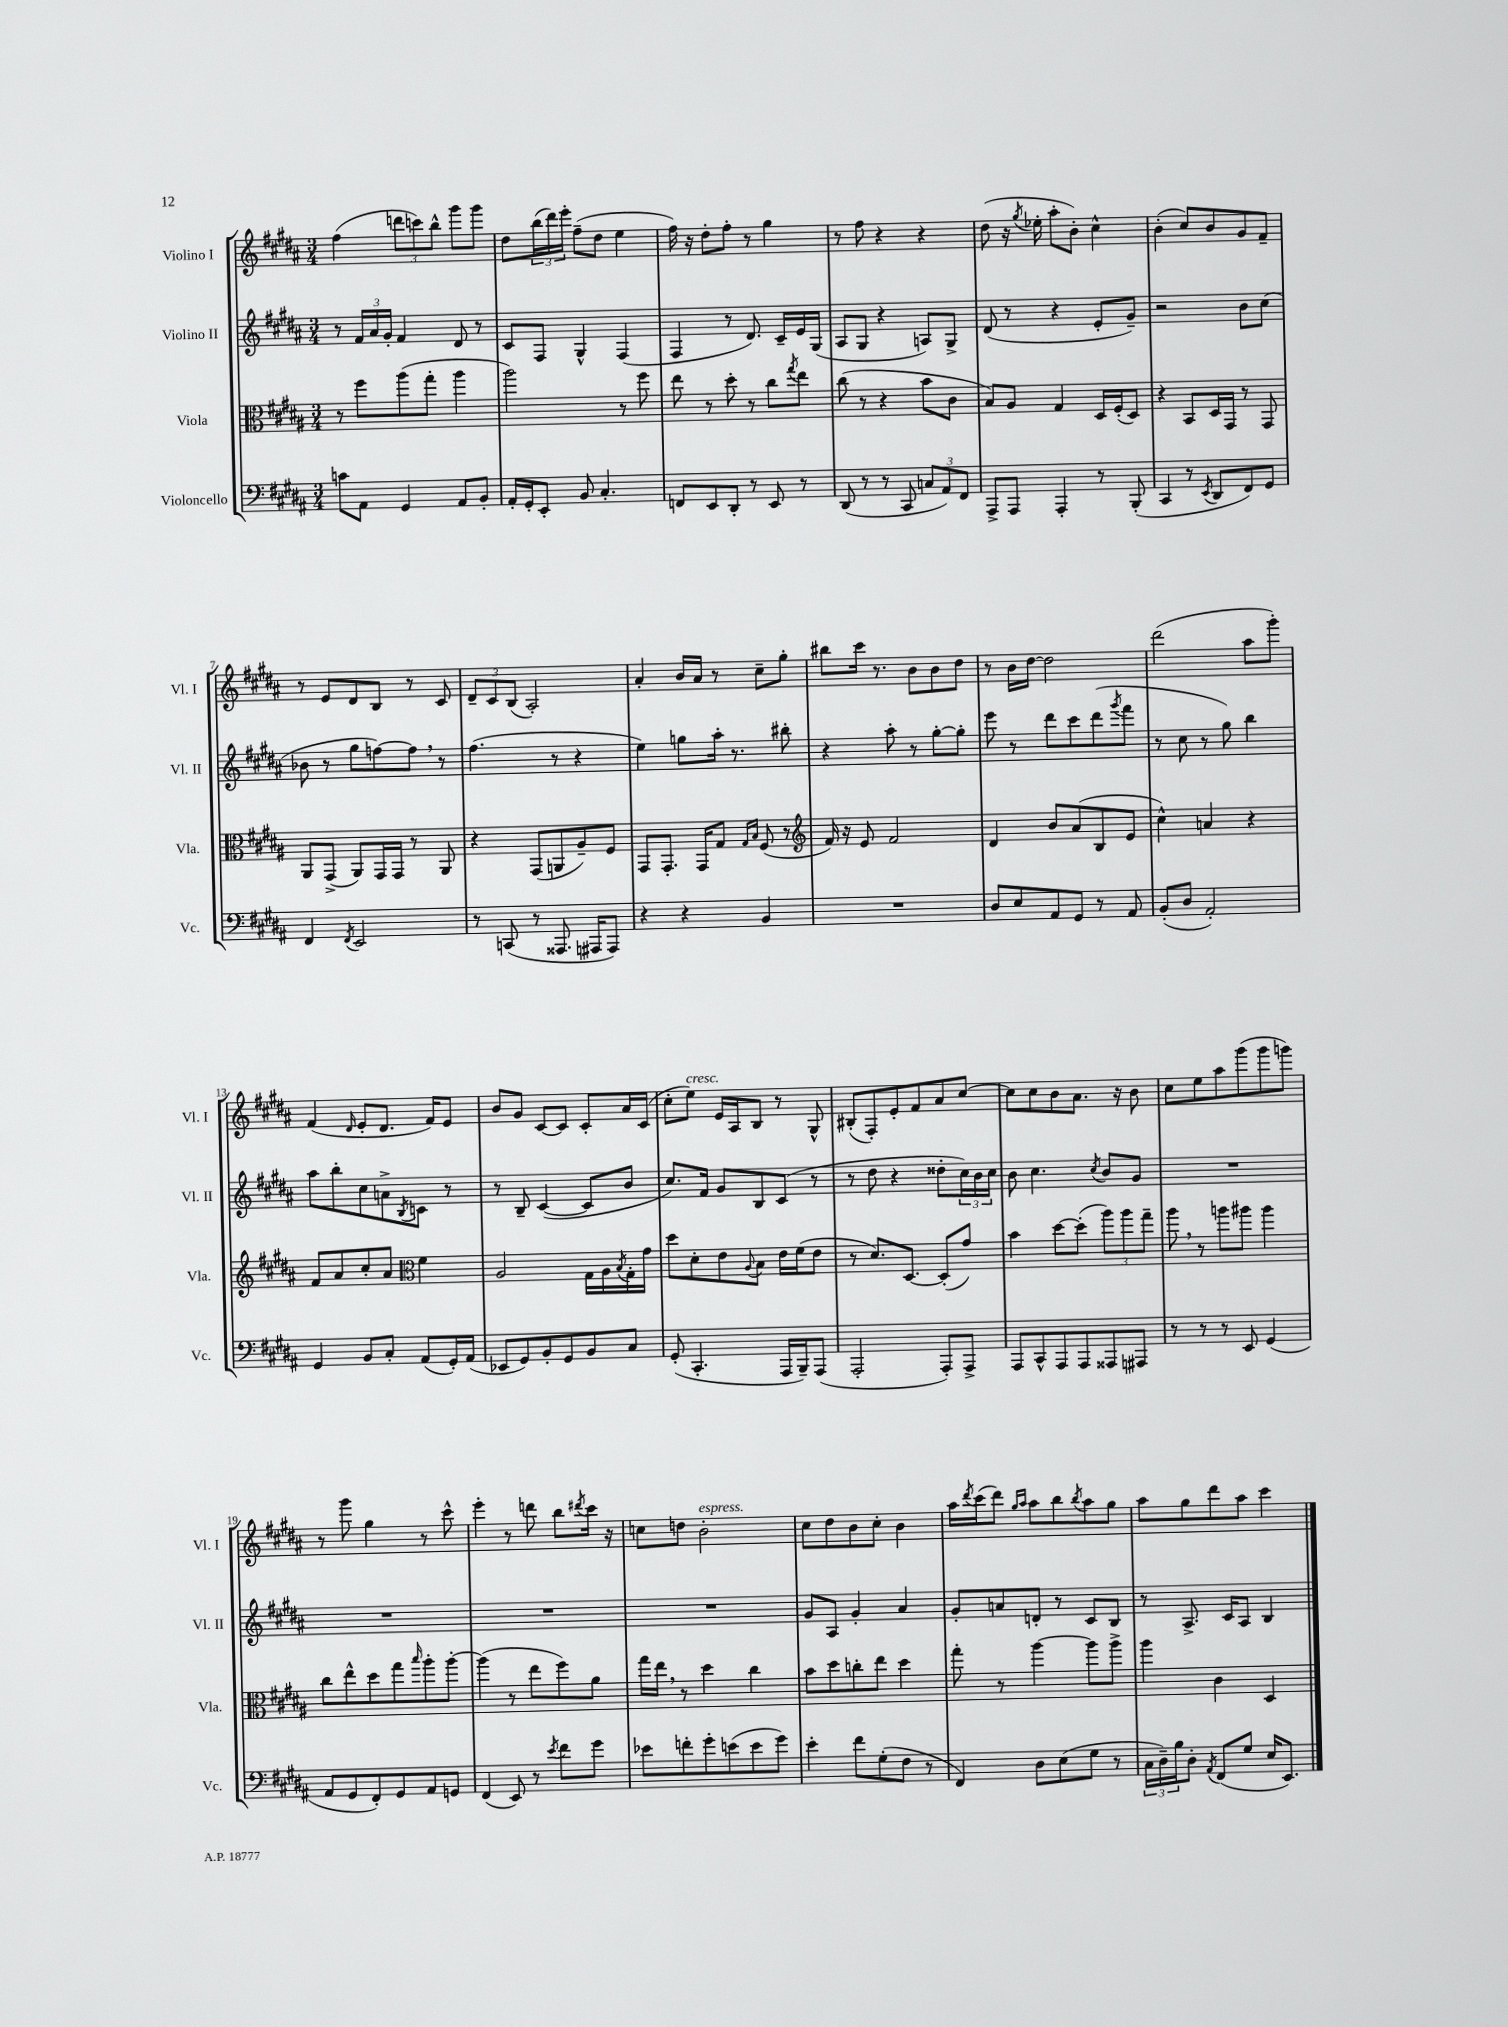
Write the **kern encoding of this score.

**kern	**kern	**kern	**kern
*part4	*part3	*part2	*part1
*staff4	*staff3	*staff2	*staff1
*I"Violoncello	*I"Viola	*I"Violino II	*I"Violino I
*I'Vc.	*I'Vla.	*I'Vl. II	*I'Vl. I
*clefF4	*clefC3	*clefG2	*clefG2
*k[f#c#g#d#a#]	*k[f#c#g#d#a#]	*k[f#c#g#d#a#]	*k[f#c#g#d#a#]
*M3/4	*M3/4	*M3/4	*M3/4
=1	=1	=1	=1
8cn\L	8r	8r	(4ff#\
8AA#\J	8ff#\L	24f#/LL	.
.	.	24a#/	.
.	.	24g#'/JJ	.
4GG#/	(8aa#\	4f#/	12dddn\L
.	.	.	12cccn\)
.	8gg#'\J	.	.
.	.	.	12bb^^\J
8AA#/L	4aa#\	8d#/	8ggg#\L
8BB'/J	.	8r	8ggg#\J
=2	=2	=2	=2
16AA#'/LL	2aa#\)	8c#/L	8dd#\L
16GG#'/J	.	.	.
8EE'/J	.	8F#/J	(24bb\L
.	.	.	24ddd#\)
.	.	.	24eee'\JJ
8BB/	.	4G#^^/	(8ff#~\L
4.C#'/	.	.	8dd#\J
.	8r	(4F#/	4ee\
.	8ff#\	.	.
=3	=3	=3	=3
8FFn/L	8ee\	4F#/	16ff#\)
.	.	.	16r
8EE/	8r	.	8dd#'\L
8DD#'/J	8dd#'\	8r	8ff#'\J
8r	8r	8.d#/)	8r
8EE/	8cc#\L	.	4gg#\
.	.	16c#~/LL	.
.	8qgg#/	.	.
8r	8ee\J	16e/	.
.	.	(16G#/JJ	.
=4	=4	=4	=4
(8DD#/	(8cc#\	8A#/L	8r
8r	8r	8G#/J	8ff#\
8r	4r	4r	4r
8CC#/	.	.	.
12Cn/L	8b\L	8An/L)	4r
12AA#/)	.	.	.
.	8c#\J	8G#^/J	.
12FF#/J	.	.	.
=5	=5	=5	=5
8AAA#^/L	8B/L)	(8d#/	(8dd#\
8AAA#/J	8A#/J	8r	16r
.	.	.	8qgg#/
.	.	.	16ee-X'\
4AAA#'/	4G#/	4r	8aa#'\L
.	.	.	8b'\J)
8r	16D#/LL	8e'/L	4cc#^^\
.	(16F#'/J	.	.
(8BBB'/	8D#/J)	8g#~/J)	.
=6	=6	=6	=6
4CC#/	4r	2r	(4b'\
8r	8BB/L	.	8cc#/L)
8qEE/	.	.	.
8DD#/L	16D#/L	.	8b/
.	16GG#/JJ	.	.
8FF#/)	8r	8b\L	8g#/
8GG#/J	8GG#/	(8cc#\J	8f#~/J
!!LO:LB:g=z
=7	=7	=7	=7
4FF#/	8AA#/L	8b-X\	8r
.	(8GG#^/J	8r	8e/L
8qFF#/	.	.	.
2EE/	8AA#/L)	8gg#\L	8d#/
.	16GG#/L	[8ffn\)	8B/J
.	16GG#/JJ	.	.
.	8r	8ff,\J]	8r
.	8AA#/	8r	8c#/
=8	=8	=8	=8
8r	4r	(4.ff#\	12d#~/L
.	.	.	12c#/
(8CCn/	.	.	.
.	.	.	(12B/J
8r	(8GG#/L	.	2A#'/)
8.AAA##X/	8AAn/	8r	.
.	8A#~/)	4r	.
16AAA#X/KL	.	.	.
8AAA#/J)	8F#/J	.	.
=9	=9	=9	=9
4r	8GG#/L	4ee\)	4a#'/
.	8.GG#'/J	.	.
4r	.	8ggn\L	16b/LL
.	16GG#/KL	.	16a#/JJ
.	8G#/J	16aa#'\Jk	8r
.	.	8.r	.
.	16qqG#/LL	.	.
.	16qqB/JJ	.	.
4BB/	(8F#/	.	8cc#~\L
.	8r	8bb#X'\	8gg#'\J
=10	=10	=10	=10
*	*clefG2	*	*
2.r	16f#/)	4r	8bb#X\L
.	16r	.	.
.	8e/	.	16ccc#\Jk
.	.	.	8.r
.	2f#/	8aa#'\	.
.	.	8r	8b\L
.	.	[8gg#'\L	8b\
.	.	8gg#'\J]	8dd#\J
=11	=11	=11	=11
8D#/L	4d#/	8eee\	8r
8E/	.	8r	16b\LL
.	.	.	[16dd#\JJ
8AA#/	8b/L	8ddd#\L	2dd#\]
8GG#/J	(8a#/	8ccc#\	.
8r	8B/	(8ddd#\	.
.	.	8qggg#/	.
8AA#/	8e/J	8fff#\J	.
=12	=12	=12	=12
(8BB'/L	4cc#^^\)	8r	(2ddd#\
8D#/J	.	8cc#\	.
2AA#'/)	4an/	8r	.
.	.	8gg#\)	.
.	4r	4bb\	8aa#\L
.	.	.	8ggg#'\J)
!!LO:LB:g=z
=13	=13	=13	=13
4GG#/	8f#/L	8aa#\L	(4f#/
.	8a#/	8bb'\	.
.	.	.	16qqd#/
8BB/L	8cc#'/	8cc#\	8e'/L
8C#'/J	8a#/J	8an^\	8.d#/J
*	*clefC3	*	*
.	.	8qB/	.
(8AA#/L	4f#\	8cn\J	.
.	.	.	16f#/KL)
16GG#'/L)	.	8r	8e/J
(16AA#/JJ	.	.	.
=14	=14	=14	=14
8EE-X/L	2A#/	8r	8b/L
8GG#/)	.	8B~/	8g#/J
8BB'/	.	([4c#/	[8c#/L
8GG#/	.	.	8c#/J]
8BB/	16G#\LL	8c#/L]	8c#'/L
.	16A#\	.	.
.	8qB/	.	.
8C#/J	16G#'\	8b/J	16a#/L
.	16g#\JJ	.	(16c#/JJ
=15	=15	=15	=15
(8GG#'/	8dd#\L	8.cc#/L)	8cc#'\L
!	!	!	!LO:TX:a:i:t=cresc.
4.CC#'/	8d#'\	.	8ee\J)
.	.	16f#/Jk	.
.	8e\	8g#/L	16e/LL
.	.	.	16A#/J
.	8qqA#/	.	.
.	8B\J	8B/	8B/J
16AAA#/LL	16e\LL	(8c#/J	8r
16BBB~/J)	(16f#\J	.	.
(8AAA#/J	8e\J	8r	8G#^^/
=16	=16	=16	=16
2AAA#'/	8r	8r	(8B#X'/L
.	8.d#/L)	8dd#\	8F#'/)
.	.	4r	8e'/
.	[8.D#/J	.	.
.	.	.	8f#/
8AAA#'/L)	(8D#'/L]	8dd##X'\L	8a#/
8AAA#^/J	8g#/J)	24cc#\L)	[8cc#/J
.	.	24b\	.
.	.	24cc#\JJ	.
=17	=17	=17	=17
8AAA#/L	4b\	8b\	8cc#\L]
8CC#^^/	.	4.cc#\	8cc#\
8AAA#/	[8dd#\L	.	8b\
8AAA#/	(8dd#'\J]	.	8.a#\J
.	.	8qcc#/	.
8AAA##X/	12aa#\L)	8b/L	.
.	.	.	16r
.	12aa#\	.	.
8AAA#X/J	.	8g#/J	8b\
.	12gg#~\J	.	.
=18	=18	=18	=18
8r	8aa#,\	2.r	8cc#\L
8r	8r	.	8ee\
8r	8aan\L	.	8aa#\
8EE/	8aa#X\J	.	(8ggg#\
(4GG#/	4aa#\	.	8ggg#\
.	.	.	8gggn\J)
!!LO:LB:g=z
=19	=19	=19	=19
8AA#/L	8cc#\L	2.r	8r
8GG#/	8ee^^\	.	8ggg#\
8FF#'/)	8dd#\	.	4gg#\
8GG#/	8gg#\	.	.
.	16qqbb/	.	.
8AA#/	8aa#'\	.	8r
8GGn/J	[8aa#'\J	.	8ccc#^^\
=20	=20	=20	=20
(4FF#/	(4aa#\]	2.r	4eee'\
8EE/)	8r	.	8r
8r	8ee\L	.	8dddn\
8qe/	.	.	.
8f#\L	8ff#\)	.	8bb\L
.	.	.	8qddd#X/
8g#\J	8a#\J	.	16ccc#\Jk
.	.	.	16r
=21	=21	=21	=21
8e-X\L	16gg#\LL	2.r	8ccn\L
.	16ee,\JJ	.	.
8fn'\	8r	.	8ddn\J
!	!	!	!LO:TX:a:i:t=espress.
8g#'\	4dd#\	.	2b'\
(8en\	.	.	.
8e\	4cc#\	.	.
8g#\J)	.	.	.
=22	=22	=22	=22
4e'\	8b\L	8g#/L	8cc#\L
.	8dd#\	8A#/J	8dd#\
8f#\L	8ccn'\	4g#'/	8b\
(8G#'\	8ee\J	.	8cc#'\J
8F#\J	4dd#\	4a#/	4b\
8r	.	.	.
=23	=23	=23	=23
4FF#/)	8gg#'\	8g#'/L	16aa#\LL
.	.	.	8qddd#/
.	.	.	(16ccc#\J
.	8r	8an/	8ddd#\J)
.	.	.	16qqgg#/LL
.	.	.	16qqaa#/JJ
8D#\L	[4aa#\	8dn'/J	8aa#\L
(8E\	.	8r	8bb\
.	.	.	8qbb/
8G#\J	8aa#\L]	8c#/L	8aa#\
8r	8aa#^\J	8B/J	8gg#\J
=24	=24	=24	=24
24C#\LL	4aa#\	8r	8aa#\L
24D#~\)	.	.	.
24B\J	.	.	.
8D#'\J	.	8.A#^/	8gg#\
8qAA#/	.	.	.
(8FF#/L	4c#\	.	8ddd#\
.	.	16c#/KL	.
8G#/J	.	8A#/J	8aa#\J
16E/KL	4D#/	4B/	4ccc#\
8.EE/J)	.	.	.
==	==	==	==
*-	*-	*-	*-
